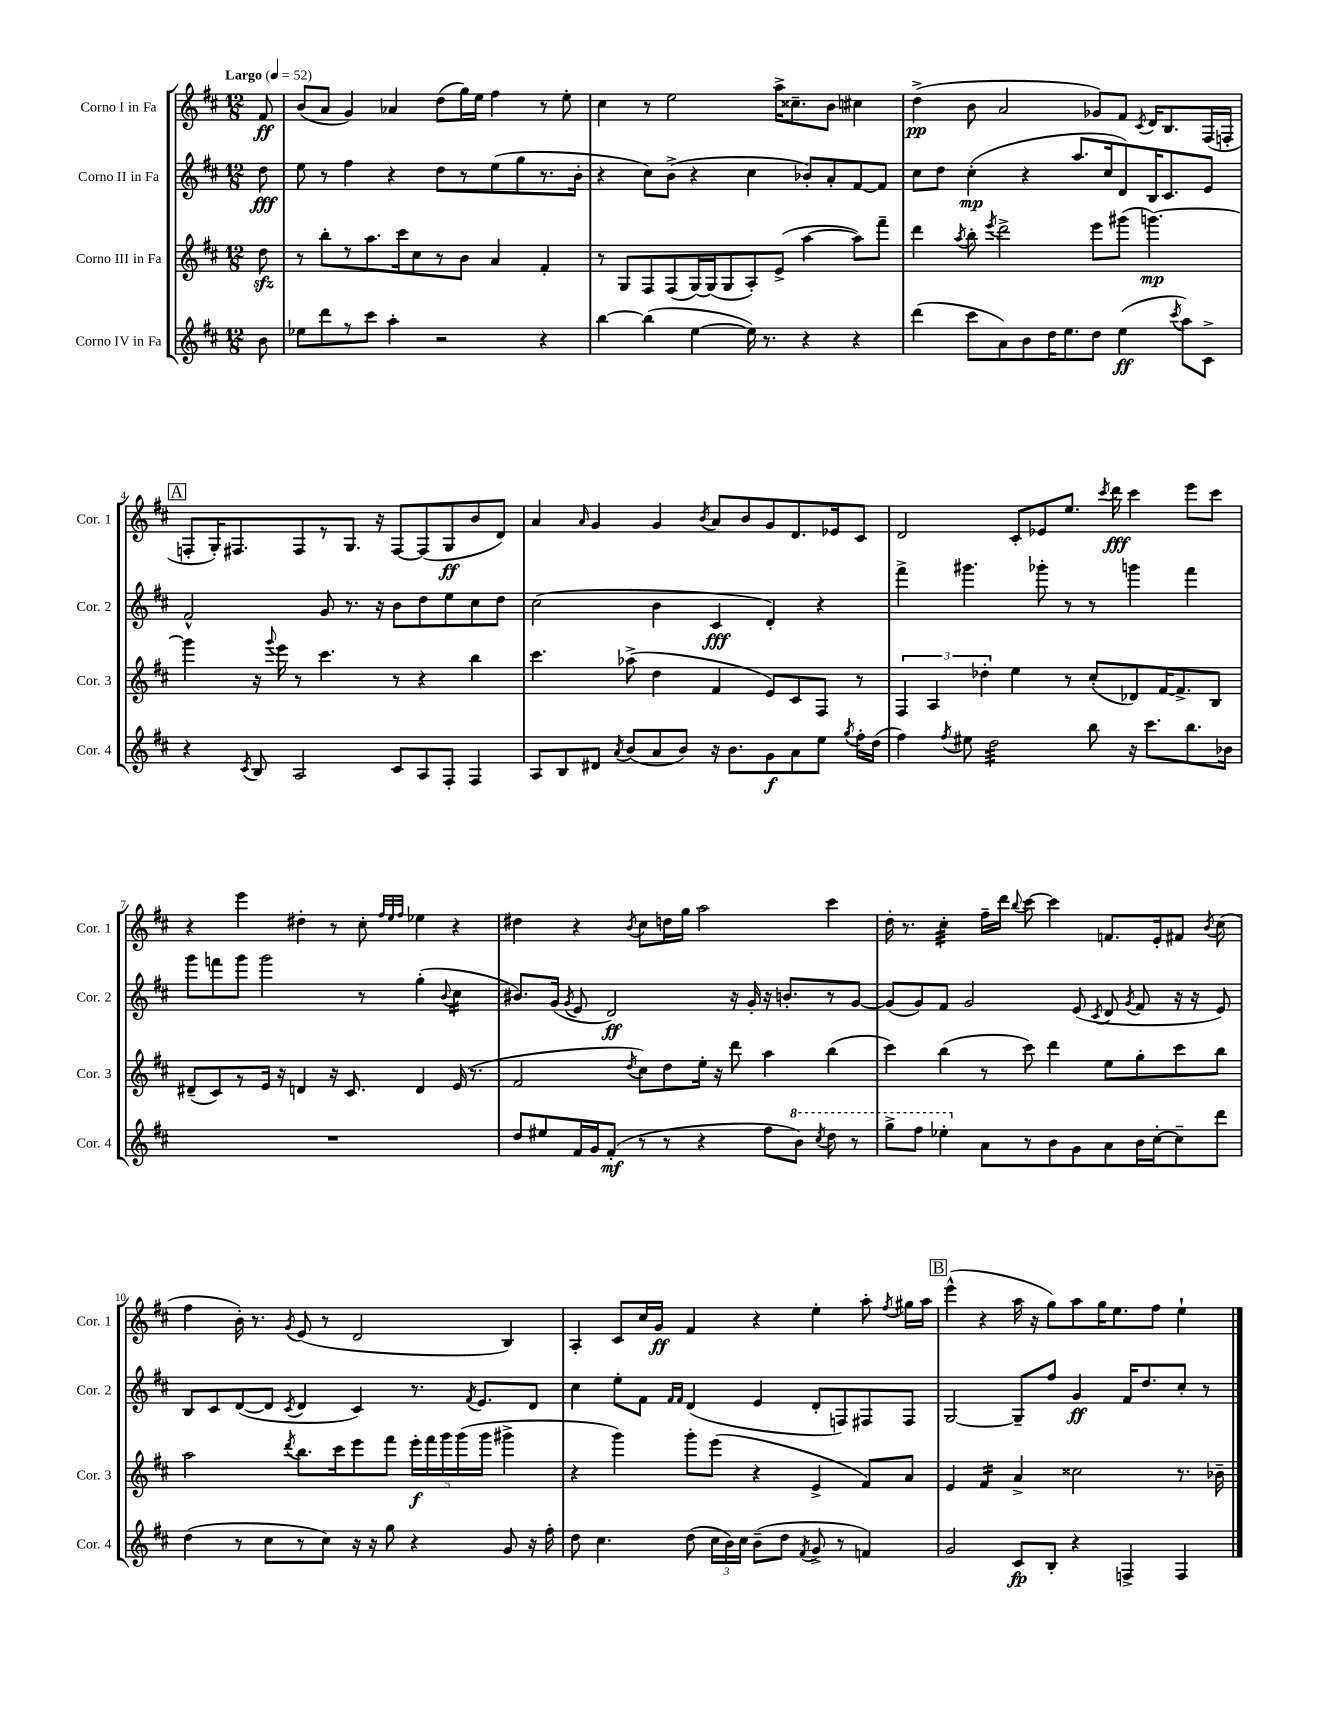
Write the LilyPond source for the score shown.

<<
\new StaffGroup <<
\new Staff = "s0" \with { instrumentName = "Corno I in Fa" shortInstrumentName = "Cor. 1" } {
    \clef treble \key d \major \numericTimeSignature \time 12/8 \partial 8 \tempo "Largo" 4 = 52
    \autoBeamOff fis'8\ff |
    b'8[( a'8] g'4) aes'4 d''8[( g''16) e''16] fis''4 r8 e''8-. |
    cis''4 r8 e''2 a''16[-> cisis''8.-- b'8] cis''4 |
    d''4->\pp( b'8 a'2 ges'8[) fis'8] \acciaccatura { cis'8 } d'16[ b8. fis16( f16]-. |
    \mark \markup { \box "A" } f8[-. g16-.) fis8. fis8 r8 g8.] r16 fis8[~ fis8( g8\ff b'8 d'8]) |
    a'4 \grace { a'16 } g'4 g'4 \acciaccatura { b'8 } a'8[ b'8 g'8 d'8. ees'16 cis'8] |
    d'2 cis'8[-. ees'8 e''8.] \acciaccatura { cis'''8 } d'''16\fff cis'''4 e'''8[ cis'''8] |
    r4 e'''4 dis''4-. r8 cis''8-. \grace { fis''32[ e''32 fis''32] } ees''4 r4 |
    dis''4 r4 \acciaccatura { b'8 } cis''8[ d''16 g''16] a''2 cis'''4 |
    d''16-. r8. cis''4:32-. fis''16[-- d'''16] \appoggiatura { b''8 } cis'''8~ cis'''4 f'8.[ e'16-. fis'8] \acciaccatura { b'8 } cis''8( |
    fis''4 b'16-.) r8. \acciaccatura { g'8 } e'8( r8 d'2 b4) |
    a4-. cis'8[ cis''16 g'16]\ff fis'4 r4 e''4-. a''8-. \acciaccatura { fis''8 } gis''16[ a''16] |
    \mark \markup { \box "B" } e'''4-^( r4 a''16 r16 g''8[) a''8 g''16 e''8. fis''8] e''4-! \bar "|." |
}
\new Staff = "s1" \with { instrumentName = "Corno II in Fa" shortInstrumentName = "Cor. 2" } {
    \clef treble \key d \major \numericTimeSignature \time 12/8 \partial 8
    \autoBeamOff d''8\fff |
    e''8 r8 fis''4 r4 d''8[ r8 e''8( g''8 r8. b'16]-. |
    r4 cis''8[) b'8]->( r4 cis''4 bes'8[-.) a'8-. fis'8~ fis'8] |
    cis''8[ d''8] cis''4-.\mp( r4 a''8.[ cis''16 d'8) b16 cis'8. e'8] |
    \mark \markup { \box "A" } fis'2-^ g'8 r8. r16 b'8[ d''8 e''8 cis''8 d''8] |
    cis''2( b'4 cis'4\fff d'4-.) r4 |
    fis'''4-> gis'''4. ges'''8-. r8 r8 g'''4 fis'''4 |
    g'''8[ f'''8 g'''8] g'''2 r8 g''4-.( \appoggiatura { b'8 } cis''4:16 |
    bis'8.[) g'16]( \acciaccatura { g'8 } e'8 d'2\ff) r16 g'16-. r16 b'8.[-. r8 g'8]~ |
    g'8[( g'8) fis'8] g'2 e'8( \acciaccatura { cis'8 } d'8 \acciaccatura { g'8 } fis'8 r16 r16 e'8) |
    b8[ cis'8 d'8~( d'8] \acciaccatura { cis'8 } d'4 cis'4) r8. \acciaccatura { fis'8 } e'8.[ d'8] |
    cis''4 e''8[-. fis'8] \grace { fis'16[ fis'16] } d'4( e'4 d'8[-. f8) fis8 fis8] |
    \mark \markup { \box "B" } g2~ g8[-- fis''8] g'4\ff fis'16[ d''8. cis''8]-. r8 \bar "|." |
}
\new Staff = "s2" \with { instrumentName = "Corno III in Fa" shortInstrumentName = "Cor. 3" } {
    \clef treble \key d \major \numericTimeSignature \time 12/8 \partial 8
    \autoBeamOff d''8\sfz |
    r8 b''8[-. r8 a''8. cis'''16 cis''8 r8 b'8] a'4 fis'4-. |
    r8 g8[ fis8 fis8( g16~) g16( g8 a8-.) e'8]->( a''4~ a''8[) fis'''8]-- |
    d'''4 \acciaccatura { a''8 } b''8-. \acciaccatura { e'''8 } d'''2-> e'''8[ gis'''8]( g'''4.~\mp) |
    \mark \markup { \box "A" } g'''4 r16 \appoggiatura { g'''8 } e'''16 r8 cis'''4. r8 r4 b''4 |
    cis'''4. aes''8->( d''4 fis'4 e'8[) cis'8 fis8] r8 |
    \tuplet 3/2 { fis4 a4 des''4-. } e''4 r8 cis''8[-.( des'8) fis'16~ fis'8.-> b8] |
    dis'8[--( cis'8) r8 e'16] r16 d'4 r16 cis'8. d'4 e'16( r8. |
    fis'2 \acciaccatura { d''8 } cis''8[) d''8 e''16]-. r16 d'''8 a''4 b''4( |
    cis'''4) b''4( r8 cis'''8) d'''4 e''8[ g''8-. cis'''8 b''8] |
    a''2 \acciaccatura { d'''8 } b''8.[ cis'''16 e'''8 fis'''8] \tuplet 5/4 { e'''16[-.\f fis'''16 g'''16 g'''16( g'''16] } gis'''4-> |
    r4 g'''4) g'''8[-. e'''8]( r4 e'4-> fis'8[) a'8] |
    \mark \markup { \box "B" } e'4 fis'4:16 a'4-> cisis''2 r8. bes'16-- \bar "|." |
}
\new Staff = "s3" \with { instrumentName = "Corno IV in Fa" shortInstrumentName = "Cor. 4" } {
    \clef treble \key d \major \numericTimeSignature \time 12/8 \partial 8
    \autoBeamOff b'8 |
    ees''8[ d'''8 r8 cis'''8] a''4-. r2 r4 |
    b''4~ b''4( e''4~ e''16) r8. r4 r4 |
    d'''4( cis'''8[ a'8) b'8 d''16 e''8. d''8] e''4\ff( \acciaccatura { cis'''8 } a''8[) cis'8]-> |
    \mark \markup { \box "A" } r4 \acciaccatura { cis'8 } b8 a2 cis'8[ a8 fis8]-. fis4 |
    a8[ b8 dis'8] \acciaccatura { a'8 } b'8[( a'8 b'8]) r16 b'8.[ g'8\f a'8 e''8] \acciaccatura { g''8 } fis''16[-. d''16]( |
    fis''4) \acciaccatura { fis''8 } eis''8 d''2:32 b''8 r16 cis'''8.[ b''8. bes'16] |
    R1. |
    d''8[ eis''8 fis'16 g'16 fis'8]-.\mf( r8 r8 r4 fis''8[ \ottava #1 b''8]) \acciaccatura { cis'''8 } d'''8 r8 |
    g'''8[-> fis'''8] ees'''4-. \ottava #0 a'8[ r8 b'8 g'8 a'8 b'16 cis''16~-. cis''8-- d'''8] |
    d''4( r8 cis''8[ r8 cis''8]) r16 r16 g''8 r4 g'8 r16 fis''16-. |
    d''8 cis''4. d''8( \tuplet 3/2 { cis''16[ b'16) cis''16] } b'8[--( d''8] \acciaccatura { fis'8 } g'8-> r8 f'4) |
    \mark \markup { \box "B" } g'2 cis'8[\fp b8]-. r4 f4-> f4 \bar "|." |
}
>>
>>
